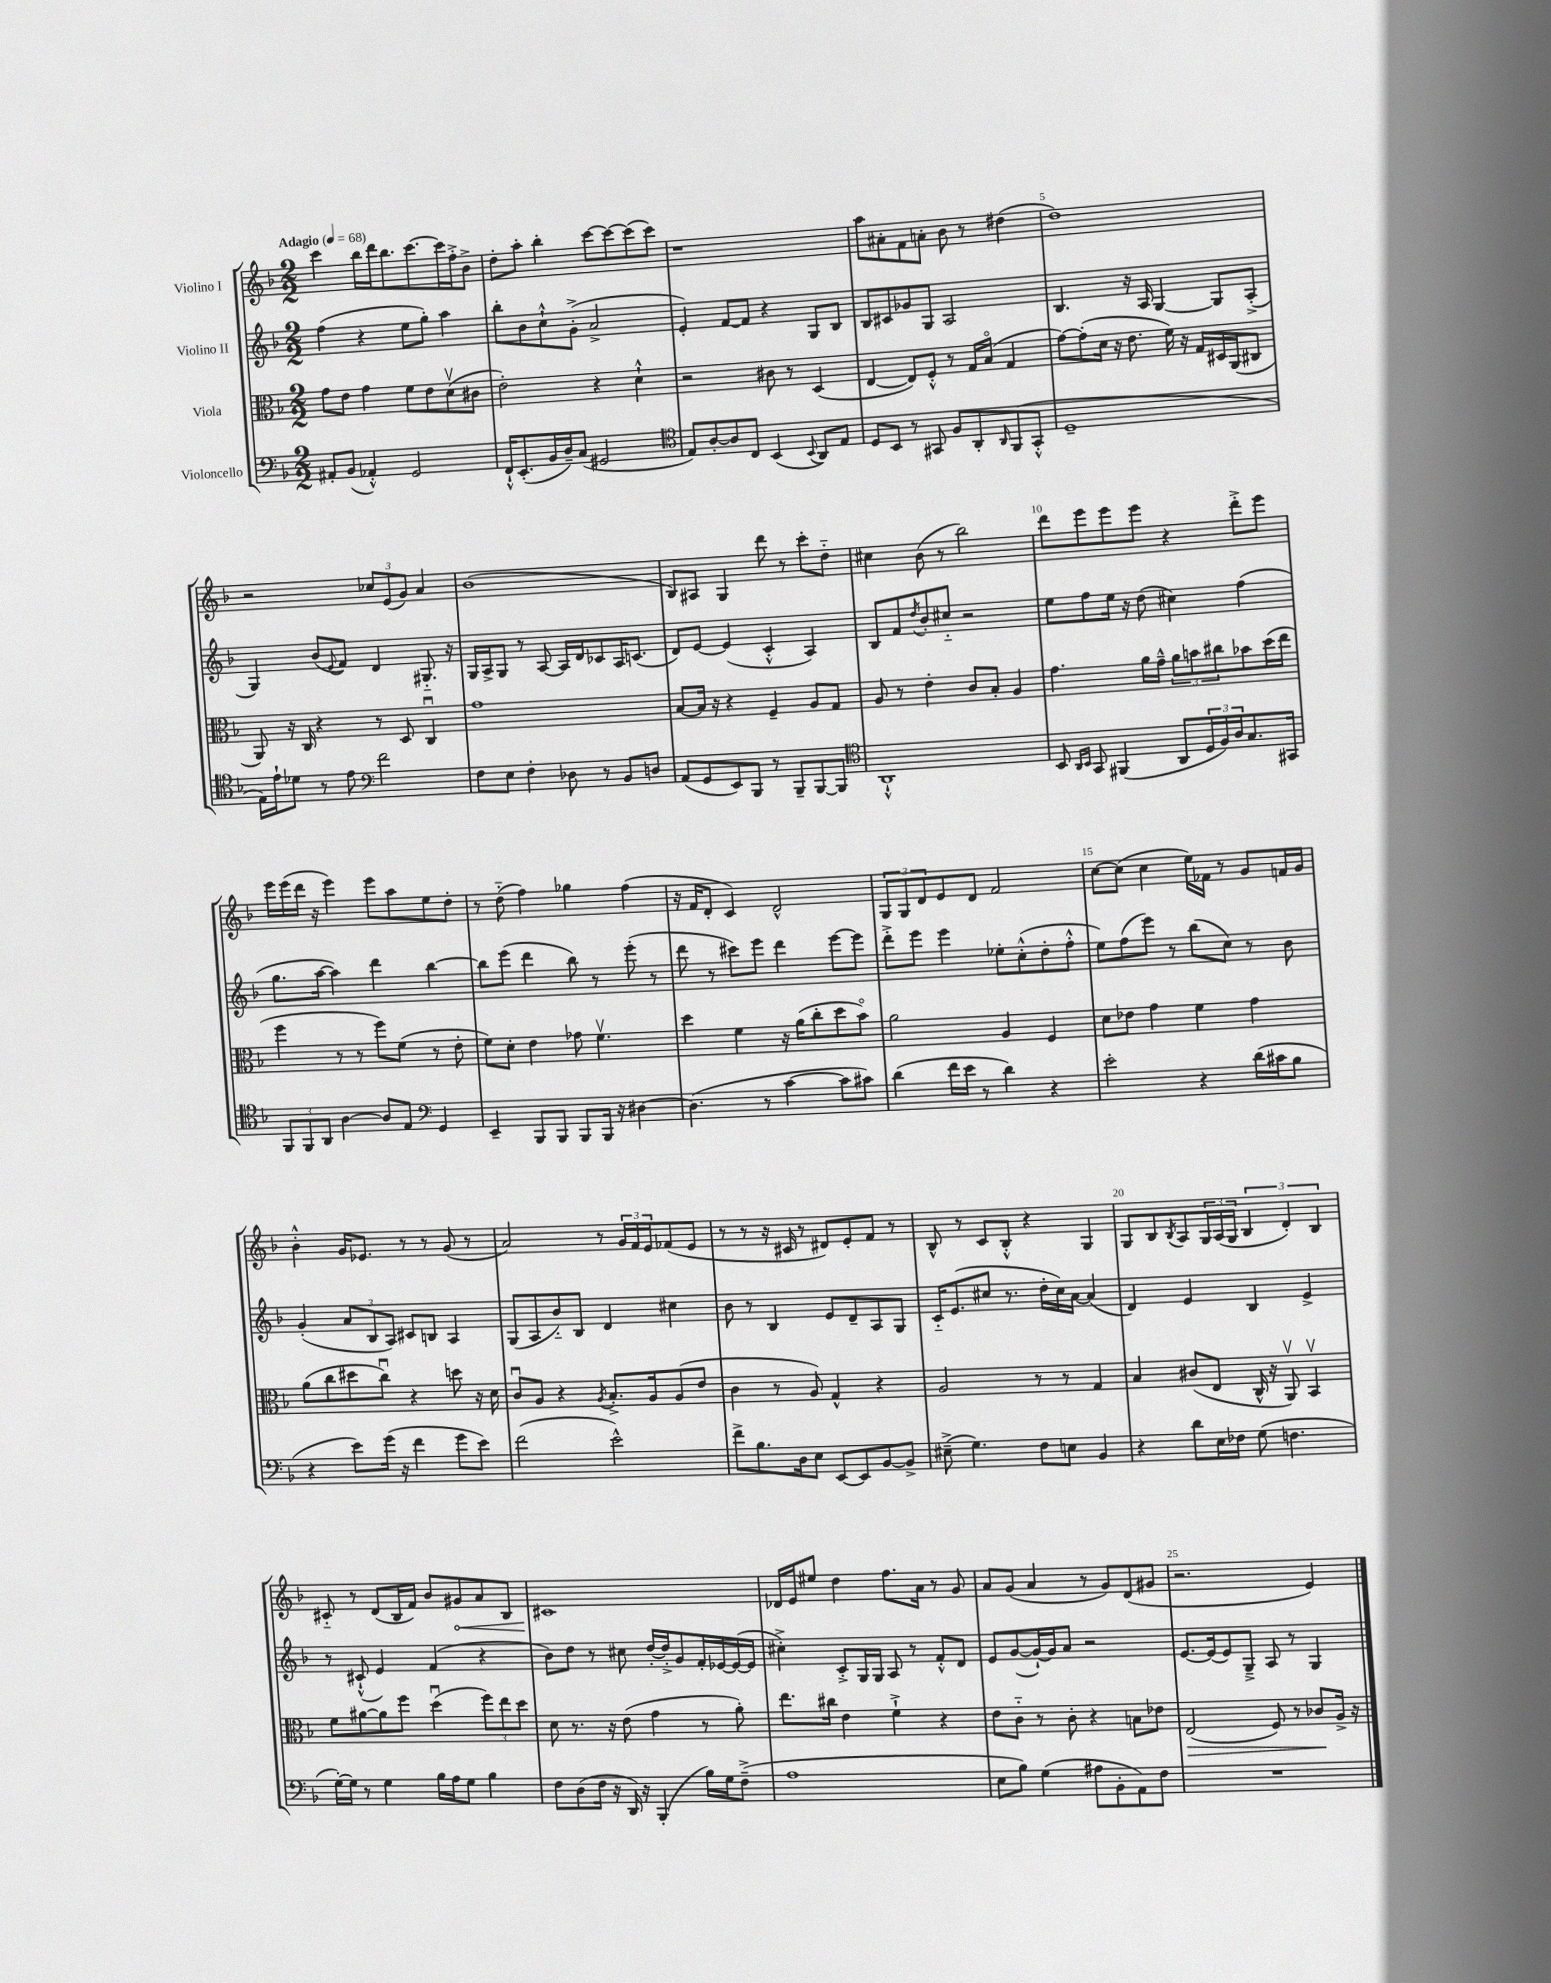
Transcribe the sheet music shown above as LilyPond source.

<<
\new StaffGroup <<
\new Staff = "s0" \with { instrumentName = "Violino I" } {
    \clef treble \key f \major \numericTimeSignature \time 2/2 \tempo "Adagio" 4 = 68
    c'''4 bes''16 d'''16 bes''8. c'''8.~ c'''16 f''16-.-> bes'8-> |
    d''8-. a''8-. bes''4-. c'''8~ c'''8~ c'''8( c'''8) |
    r1 |
    a''8 ais'8-. f'8 a'8-. bes'8 r8 dis''4( |
    d''1) |
    r2 \tuplet 3/2 { ces''8 e'8( g'8) } a'4 |
    bes'1( |
    bes8) ais8 g4 d'''8 r8 c'''8-. d''8-_ |
    cis''4 bes'8( r8 bes''2) |
    d'''8 e'''8 e'''8 e'''8 r4 d'''8-.-> e'''8 |
    e'''16 e'''16( d'''16 r16 e'''4) e'''8 a''8 e''8 d''8-. |
    r8 d''8-_( f''4) ges''4 f''4( |
    r16 f'16 d'8-. c'4) d'2-^ |
    \tuplet 3/2 { g8 g8 d'8 } e'8 d'8 f'2 |
    c''8~ c''8( c''4 e''16) fes'16 r8 g'8 f'16 g'16 |
    bes'4-.-^ g'16 ees'8. r8 r8 g'8( r8 |
    a'2) r8 \tuplet 3/2 { g'16 f'16 e'16 } fes'8( e'8 |
    r8 r8 r16 cis'16 r8 dis'8) e'8-. f'8 r8 |
    bes8-^ r8 c'8 bes8-.-^ r4 g4 |
    g8 bes8 \acciaccatura { bes8 } a8 \tuplet 3/2 { g16 a16( g16 } \tuplet 3/2 { bes4 d'4-.) bes4 } |
    cis'8-_ r8 d'8( bes16 f'16) bes'8 \once \override Hairpin.circled-tip = ##t gis'8\< a'8 bes8 |
    cis'1\! |
    des'16 e'16 eis''8 d''4 f''8. a'16 r8 g'8 |
    a'8 g'8( a'4 r8 g'8) d'8( gis'8 |
    r2. e'4) \bar "|." |
}
\new Staff = "s1" \with { instrumentName = "Violino II" } {
    \clef treble \key f \major \numericTimeSignature \time 2/2
    f''4( r4 e''8 g''8-.) a''4 |
    bes''8-. bes'8 c''8-!-^ g'8-.->( a'2-> |
    e'4-.) f'8~ f'8 r4 g8 bes8 |
    bes8 cis'8 ges'8 g8 a2 |
    bes4. r16 a16 g4~ g8 a8-.->( |
    g4) bes'8( \appoggiatura { e'8 } f'8) d'4 gis8.-_ r16 |
    g16 a16-> g8 r8 a8~ a16 d'16 ces'8 a16 c'8.( |
    d'8) e'8~ e'4( c'4-.-^ a4) |
    bes8 f'8 \acciaccatura { d''8 } bes'8-. cis''8-_ r2 |
    e''8 f''8 e''16 r16 d''8( cis''4) f''4( |
    g''8. a''16~ a''4) d'''4 bes''4~ |
    bes''8 e'''8( d'''4 bes''8) r8 e'''8-.( r8 |
    d'''8 r8 cis'''8) e'''8 d'''4 e'''8~ e'''8 |
    d'''8-.-> e'''8 e'''4 ees''8-. c''8-.-^( d''8-. f''8-.-^ |
    e''8) f''8( e'''8) r8 bes''8( c''8) r8 bes'8 |
    g'4-.( \tuplet 3/2 { a'8 bes8 a8) } cis'8 b8 a4 |
    g8( a8 bes'8-_) bes8 d'4 cis''4 |
    bes'8 r8 bes4 e'8 d'8-- a8 g8 |
    c'16-_ e'8.( cis''8 r8. d''16-. cis''16) a'16~ a'4( |
    d'4) e'4 bes4 e'4-> |
    r8 cis'8-!-^( e'4) f'4( r4 |
    bes'8) d''8 r8 cis''8 d''16~-. d''16-.-> g'8 f'16-. ees'16~ ees'16~( ees'16 |
    cis''4-.->) c'8-.-> g16 g16 a8 r8 f'8-.-^ d'8 |
    e'8 g'8~( g'16~-!) g'16 a'8 r2 |
    e'8.~ e'16( e'8) g8---> a8 r8 g4 \bar "|." |
}
\new Staff = "s2" \with { instrumentName = "Viola" } {
    \clef alto \key f \major \numericTimeSignature \time 2/2
    g'8 e'8 g'4 f'8 e'8 d'8\upbow( cis'8 |
    e'2-.) r4 d'4-!-^ |
    r2 cis'8 r8 d4( |
    e4~ e8) f8-.-^ r8 g16 bes16\flageolet( g4 |
    g'8~) g'8-.( d'16 r16 e'8. f'16) r16 g16 dis16 a,16( cis8 |
    a,8) r16 c16 r4 r8 d8 c4\downbow |
    g'1 |
    bes8~ bes16 r16 r4 f4-- a8 g8 |
    a8 r8 e'4-. c'8 bes8-. a4 |
    g'4. a'16 g'16---^ \tuplet 3/2 { a'8 b'8 cis''8 } bes'8 d''16( e''16 |
    f''4 r8 r8 f''8) f'8( r8 e'8-. |
    f'8) d'8-. e'4 ges'8 f'4.\upbow |
    d''4 f'4 r16 a'16( c''8-. d''8 bes'8\flageolet) |
    a'2 a4 f4 |
    d'8 ees'8 g'4 f'4 g'4 |
    a'8( c''8 dis''8 c''8\downbow) r4 d''8 r16 d'16 |
    c'8\downbow a8 r4 \acciaccatura { a8 } bes8.-.-> a16 a8( e'8 |
    c'4 r8 a8) g4-^ r4 |
    a2 r8 r8 g4 |
    bes4 cis'8( e8 c16-^ r16 a,8\upbow) bes,4\upbow |
    f'8 ais'8~ ais'8 f''8 d''4\downbow( \tuplet 3/2 { f''8) e''8 d''8 } |
    d'8 r8. r16 e'8( g'4 r8 a'8-.) |
    e''8. cis''16 e'4 f'4-!-> r4 |
    e'8 c'8-_ r8 c'8-. r4 b8 ees'8 |
    e2\>( f8) r8 ces'8\! a16-> r16 \bar "|." |
}
\new Staff = "s3" \with { instrumentName = "Violoncello" } {
    \clef bass \key f \major \numericTimeSignature \time 2/2
    ais,8-. bes,8( aes,4-.-^) g,2 |
    f,16-!-^ e,8.-.( bes,16 d16--) c8( gis,2 |
    \clef tenor e8) a8~-. a8 c8 bes,4( \appoggiatura { bes,8 } a,8) e8 |
    d8 bes,8 r8 gis,8 f8 a,8-. \grace { a,16 } f,8( gis,8-.-^ |
    d1-- |
    e16) e'16-! des'8 r8 e'8 \clef bass f'2 |
    f8 e8 f4-. des8 r8 bes,8 d8 |
    a,8( g,8 e,8) bes,,8 r8 bes,,8-- bes,,8~ bes,,8 |
    \clef tenor a,1-!-^ |
    bes,8 \grace { a,16 bes,16 } g,8 fis,4( a,8 \tuplet 3/2 { d16 f16) a16 } g8. gis,16 |
    \tuplet 3/2 { f,8 f,8 a,8 } a4~ a8 e8 \clef bass g,4 |
    e,4-- bes,,8 bes,,8 bes,,8 bes,,16 r16 dis4~ |
    dis4.( r8 c'4~ c'8 cis'8) |
    d'4( f'16 e'16 r8 d'4) r4 |
    e'2-. r4 d'16( cis'16 bes8 |
    r4 e'8) g'16( r16 f'4 g'8 e'8) |
    f'2( e'2-^) |
    f'8-> bes8. d16 e8 e,8~ e,8 bes,8~ bes,8-> |
    eis8--->( g4.) f8 e8 bes,4 |
    r4 d'8 e16 fes16 g8( f4. |
    g16~-.) g16 r8 g4 bes16 a16 g8 bes4 |
    f8 d8( f16 r16 d,16) r16 bes,,4-.( bes16) g16 f8--->( |
    a1 |
    e8 bes8) g4( ais8 bes,8-. a,8) f8 |
    R1 \bar "|." |
}
>>
>>
\layout { \context { \Score \override BarNumber.break-visibility = ##(#f #t #t) barNumberVisibility = #(every-nth-bar-number-visible 5) } }
